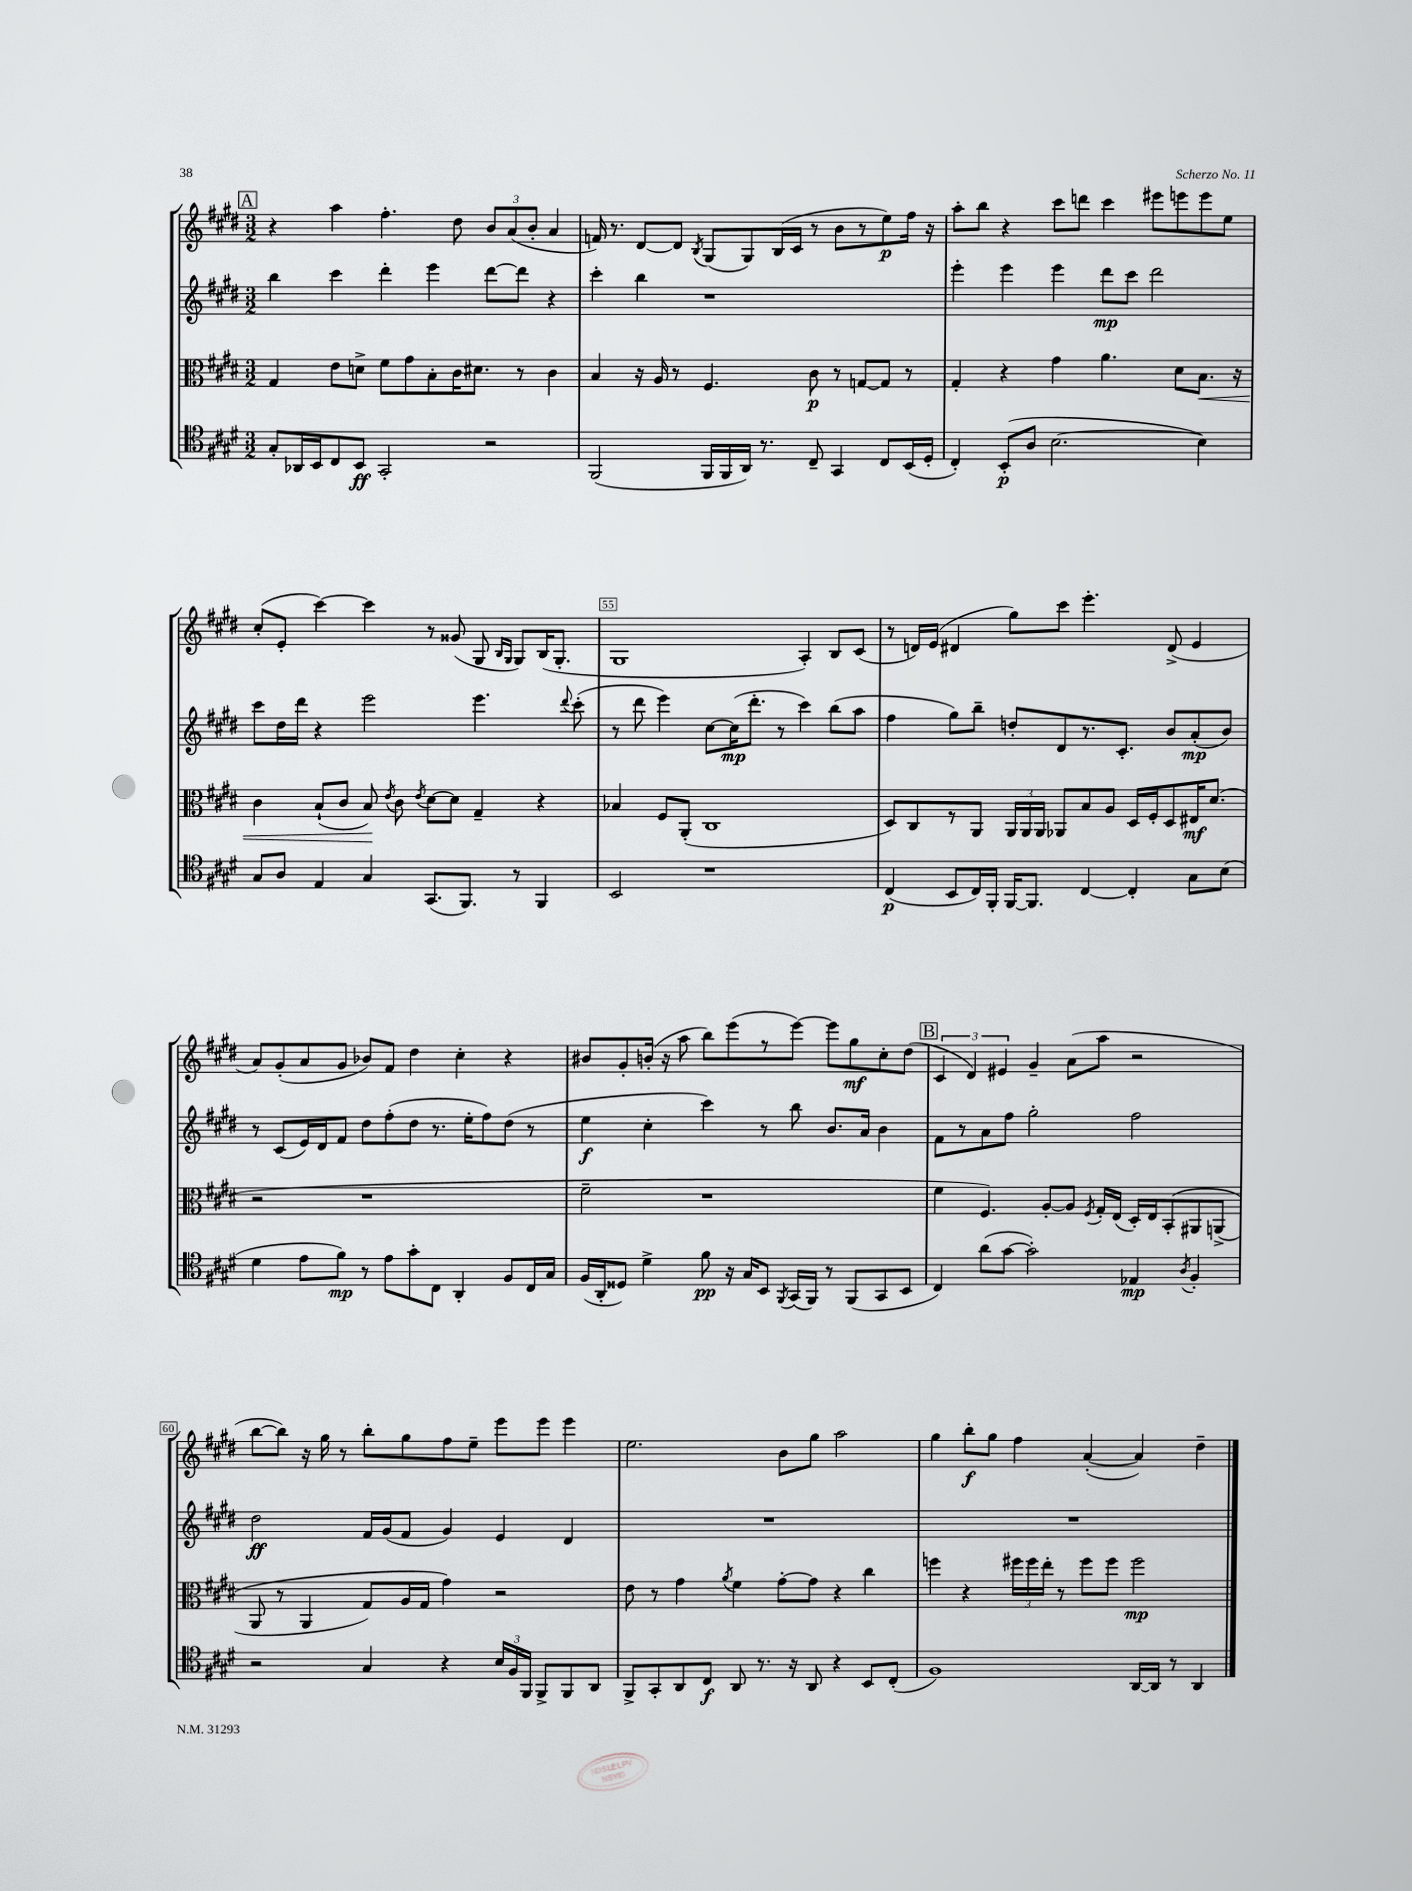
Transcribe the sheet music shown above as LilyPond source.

<<
\new StaffGroup <<
\new Staff = "s0" {
    \clef treble \key e \major \numericTimeSignature \time 3/2
    \autoBeamOff \mark \markup { \box "A" } r4 a''4 fis''4.-. dis''8 \tuplet 3/2 { b'8[ a'8( b'8]-. } a'4 |
    f'16) r8. dis'8[~ dis'8] \acciaccatura { b8 } gis8[( gis8) b16( cis'16] r8 b'8[ r8 e''8\p) fis''16] r16 |
    a''8[-. b''8] r4 cis'''8[ d'''8] cis'''4 eis'''8[ e'''8 e'''8 e''8] |
    cis''8[-.( e'8]-. cis'''4~) cis'''4 r8 gisis'8( gis8 \grace { b16[ gis16] } gis8[) b16( gis8.]-. |
    gis1 a4-.) b8[ cis'8]( |
    r8 d'16[) e'16]( dis'4 gis''8[) cis'''8] e'''4.-. dis'8->( e'4 |
    a'8[) gis'8-.( a'8 gis'8] bes'8[) fis'8] dis''4 cis''4-. r4 |
    bis'8[ gis'8-. b'16]-.( r16 a''8 b''8[) e'''8( r8 e'''8]~) e'''8[ gis''8\mf cis''8-. dis''8]( |
    \mark \markup { \box "B" } \tuplet 3/2 { cis'4 dis'4) eis'4 } gis'4-- a'8[( a''8] r2 |
    b''8[~ b''8]) r16 gis''16 r8 b''8[-. gis''8 fis''8 e''8]-- e'''8[ e'''8] e'''4 |
    e''2. b'8[ gis''8] a''2 |
    gis''4 b''8[-.\f gis''8] fis''4 a'4~-.( a'4) dis''4-- \bar "|." |
}
\new Staff = "s1" {
    \clef treble \key e \major \numericTimeSignature \time 3/2
    \autoBeamOff \mark \markup { \box "A" } b''4 cis'''4 dis'''4-. e'''4 dis'''8[~ dis'''8] r4 |
    cis'''4-. b''4 r1 |
    e'''4-. e'''4 e'''4 dis'''8[\mp cis'''8] dis'''2 |
    cis'''8[ dis''16 dis'''16] r4 e'''2 e'''4. \appoggiatura { dis'''8 } cis'''8-.( |
    r8 dis'''8 e'''4) cis''8[~ cis''16\mp( dis'''8.]-. r8 cis'''4) b''8[( a''8] |
    fis''4 gis''8[) b''8]-- d''8[-. dis'8 r8. cis'8.]-. b'8[ a'8-.\mp( b'8]) |
    r8 cis'8[( e'16) dis'16 fis'8] dis''8[ fis''8-.( dis''8] r8. e''16[-. fis''8) dis''8]( r8 |
    e''4\f cis''4-. cis'''4) r8 b''8 b'8.[ a'16] b'4 |
    \mark \markup { \box "B" } fis'8[ r8 a'8 fis''8] gis''2-. fis''2 |
    dis''2\ff fis'16[ gis'16( fis'8] gis'4) e'4 dis'4 |
    R1. |
    R1. \bar "|." |
}
\new Staff = "s2" {
    \clef alto \key e \major \numericTimeSignature \time 3/2
    \autoBeamOff \mark \markup { \box "A" } gis4 e'8[ d'8]-> fis'8[ gis'8 b8-. cis'16 dis'8.] r8 cis'4 |
    b4 r16 a16 r8 fis4. cis'8\p r8 g8[~ g8] r8 |
    gis4-. r4 gis'4 a'4. dis'8[ b8.]\< r16 |
    cis'4 b8[-!( cis'8] b8\!) \acciaccatura { e'8 } cis'8 \acciaccatura { e'8 } dis'8[~ dis'8] gis4-- r4 |
    bes4 fis8[ a,8]-.( cis1 |
    dis8[) cis8 r8 a,8] \tuplet 3/2 { a,16[ a,16 a,16] } aes,8[ b8 a8] dis16[ fis16-. dis8 eis16\mf dis'8.]( |
    r2 r1 |
    fis'2-- r1 |
    \mark \markup { \box "B" } fis'4 fis4.) a8[~-. a8] \acciaccatura { fis8 } gis16[-. e16]( dis16[-.) e16 b,8-.\( ais,8 a,8]->( |
    a,8 r8 a,4 gis8[) a16 gis16] gis'4\) r2 |
    e'8 r8 gis'4 \acciaccatura { a'8 } fis'4 gis'8[~-. gis'8] r4 cis''4 |
    f''4 r4 \tuplet 3/2 { fis''16[ fis''16 e''16]-. } r8 fis''8[ fis''8] fis''2\mp \bar "|." |
}
\new Staff = "s3" {
    \clef tenor \key e \major \numericTimeSignature \time 3/2
    \autoBeamOff \mark \markup { \box "A" } gis8[-. aes,16 b,16 cis8 b,8]\ff gis,2-. r2 |
    fis,2( fis,16[ fis,16 a,16]) r8. cis8-- gis,4 cis8[ b,16( dis16]-. |
    cis4-.) b,8[-.\p( a8] b2.~ b4) |
    gis8[ a8] e4 gis4 gis,8.[( fis,8.]) r8 fis,4 |
    b,2 r1 |
    cis4\p( b,8[ cis16) fis,16]-. fis,16[~ fis,8.] cis4~ cis4-. gis8[ b8]( |
    dis'4 e'8[ fis'8]\mp) r8 e'8[ gis'8-. cis8] a,4-. fis8[ cis16 gis16] |
    fis16[( a,16-. disis8]) dis'4-> fis'8\pp r16 gis16[ b,8] \acciaccatura { fis,8 } gis,16[( fis,16]) r8 fis,8[( gis,8 b,8] |
    \mark \markup { \box "B" } cis4) a'8[( gis'8]~ gis'2-.) ees4\mp \acciaccatura { a8 } fis4-. |
    r2 gis4 r4 \tuplet 3/2 { b16[ fis16 fis,16] } fis,8[-> fis,8 a,8] |
    fis,8[-> gis,8-. a,8 cis8]\f a,8 r8. r16 a,8 r4 b,8[ cis8]-.( |
    fis1) a,16[~ a,16] r8 a,4 \bar "|." |
}
>>
>>
\layout { \context { \Score currentBarNumber = #51 \override BarNumber.break-visibility = ##(#f #t #t) barNumberVisibility = #(every-nth-bar-number-visible 5) \override BarNumber.stencil = #(make-stencil-boxer 0.1 0.3 ly:text-interface::print) } }
